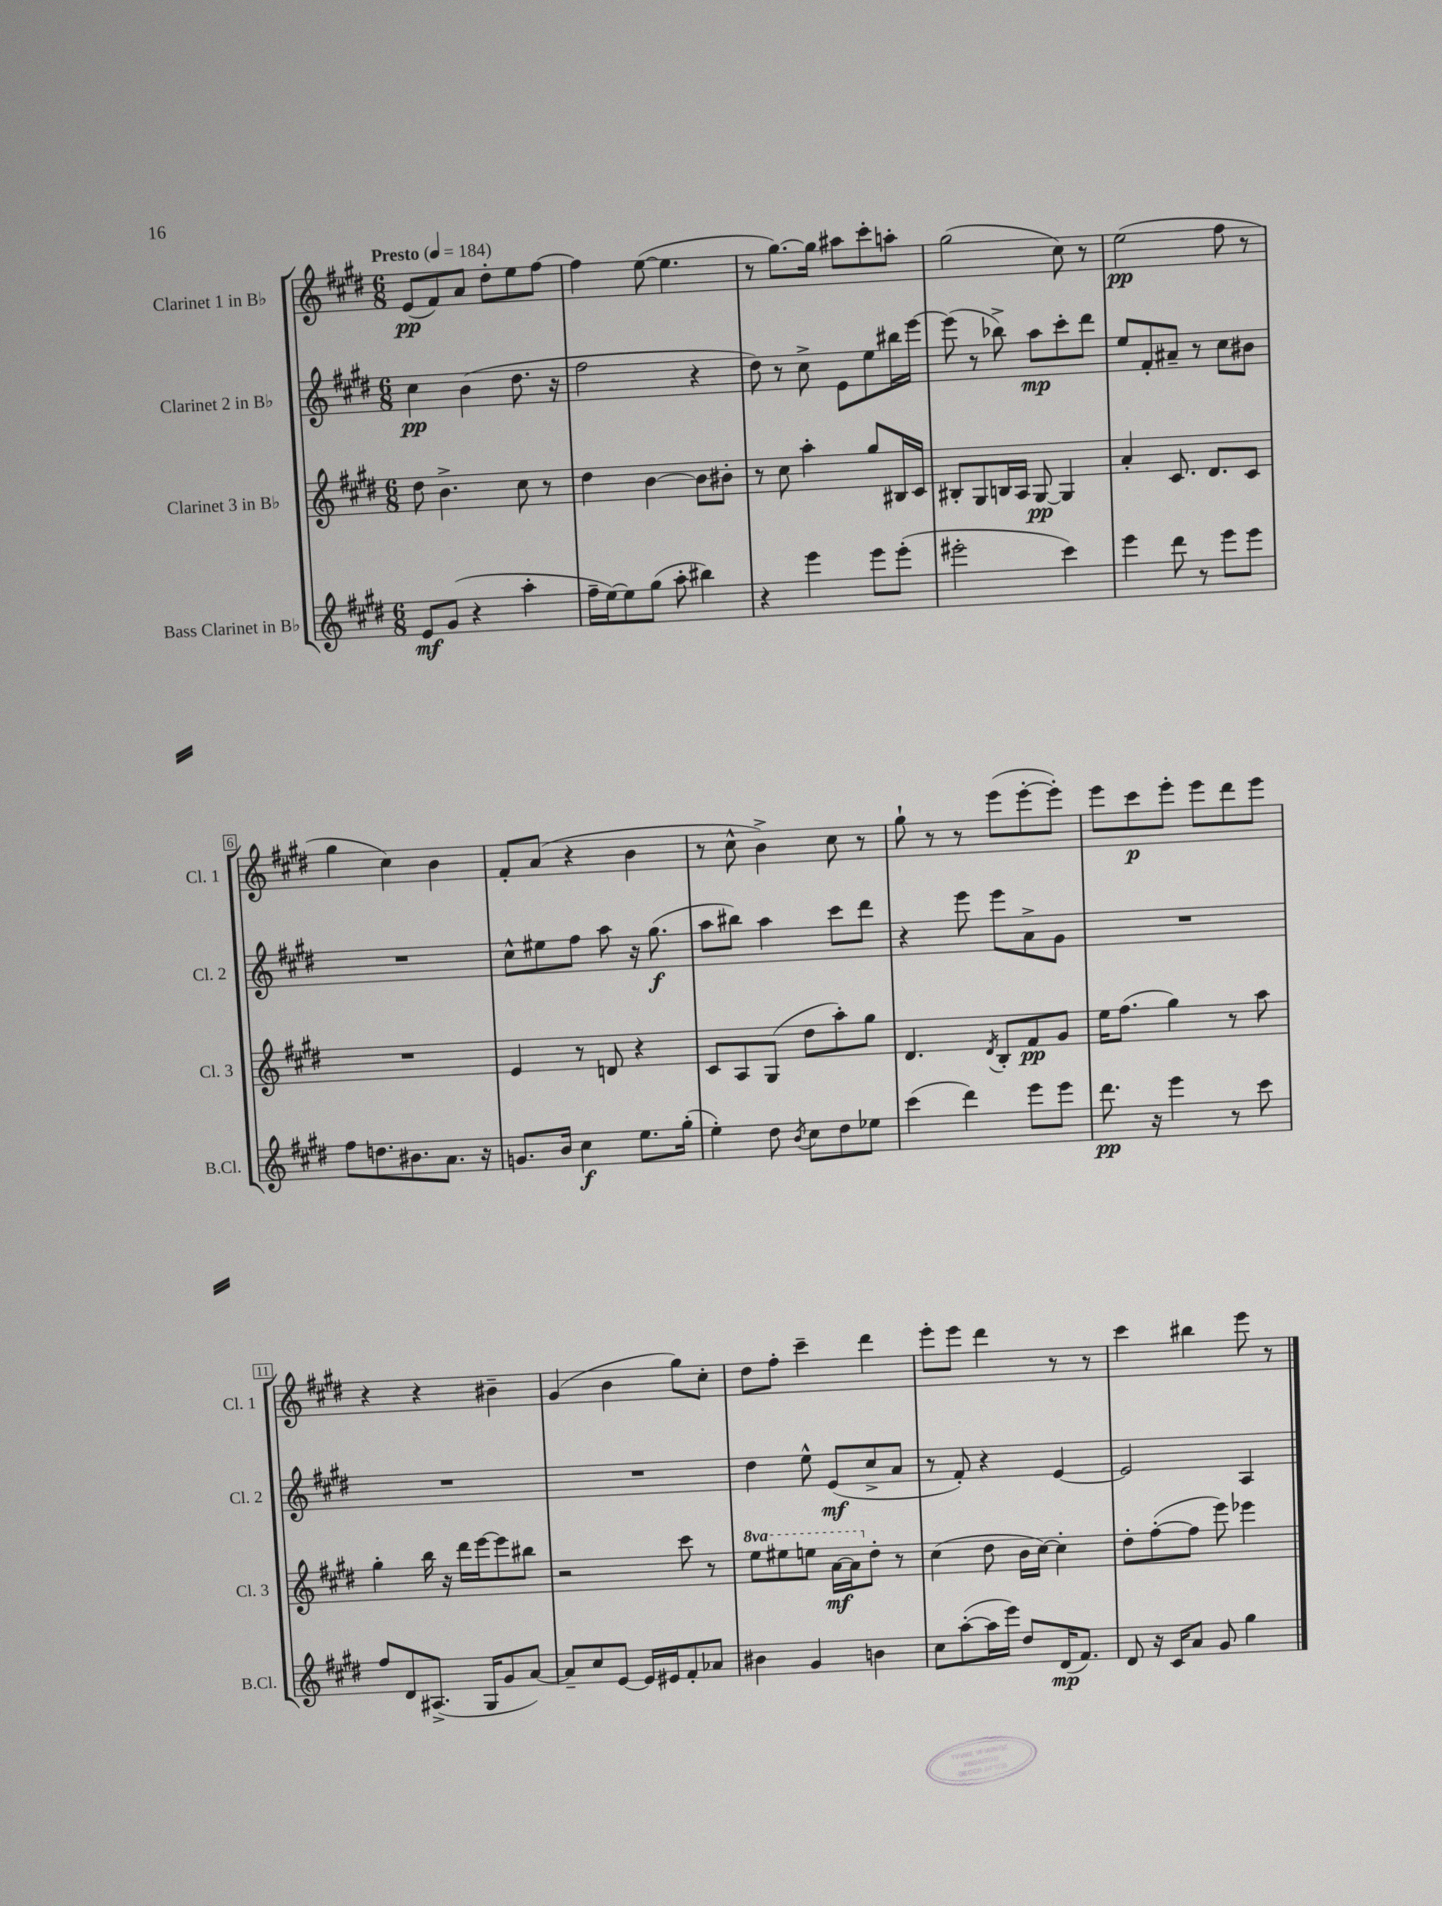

**kern	**kern	**kern	**kern
*staff4	*staff3	*staff2	*staff1
*clefG2	*clefG2	*clefG2	*clefG2
*k[f#c#g#d#]	*k[f#c#g#d#]	*k[f#c#g#d#]	*k[f#c#g#d#]
*M6/8	*M6/8	*M6/8	*M6/8
*MM184	*MM184	*MM184	*MM184
8e	8dd#	4cc#	(8e
(8g#	4.b^	.	8f#)
4r	.	(4b	8a
.	.	.	8dd#'
4aa'	8cc#	8.dd#	8ee
.	8r	.	[8ff#
.	.	16r	.
=	=	=	=
16ff#~	4dd#	2ff#	4ff#]
[16ee)	.	.	.
8ee]	.	.	.
(8gg#	[4b	.	([8ee
8aa'	.	.	4.ee]
4bb#)	8b]	4r	.
.	8b#'	.	.
=	=	=	=
4r	8r	8dd#)	8r
.	8cc#	8r	[8.gg#)
4eee	4aa'	8cc#^	.
.	.	.	16gg#]
.	.	8e	8aa#
8eee	8gg#	8ee	8ccc#'
(8eee'	16B#	16bb#	8aa'
.	16c#	[16eee	.
=	=	=	=
2eee#'	8B#'	(8eee]	(2gg#
.	8G#	8r	.
.	16B	8bb-^)	.
.	16A	.	.
.	[8G#	8aa	.
4ccc#)	4G#]	8ccc#'	8cc#)
.	.	8ddd#	8r
=	=	=	=
4eee	4a'	8ee	(2ee
.	.	8f#'	.
8ddd#	8.c#	8a#~	.
8r	.	8r	.
.	8.d#	.	.
8eee	.	8cc#	8ff#
8eee	8c#	8b#	8r
=	=	=	=
8ff#	2.r	2.r	4gg#
8.dd	.	.	.
.	.	.	4cc#)
8.b#	.	.	.
8.a	.	.	4b
16r	.	.	.
=	=	=	=
8.g	4e	8cc#^^	8f#'
.	.	8ee#	(8a
16b	.	.	.
4cc#	8r	8ff#	4r
.	8d	8aa	.
8.ee	4r	16r	4b
.	.	(8.gg#	.
(16gg#'	.	.	.
=	=	=	=
4ee')	8c#	8aa	8r
.	8A	8bb#)	8cc#^^
8dd#	(8G#	4aa	4b^)
8qb	.	.	.
8cc#	8dd#	.	.
8dd#	8aa')	8ccc#	8cc#
8ee-	8gg#	8ddd#	8r
=	=	=	=
(4ccc#	4.d#	4r	8gg#`
.	.	.	8r
4ddd#)	.	8eee	8r
.	8qd#	.	.
.	8B'	8eee	(8eee
8eee	8f#	8a^	[8eee'
8eee	8g#	8g#	8eee'])
=	=	=	=
8.ddd#	16ee	2.r	8eee
.	(8.ff#	.	.
.	.	.	8ccc#
16r	.	.	.
4eee	4gg#)	.	8eee'
.	.	.	8eee
8r	8r	.	8ddd#
8ccc#	8aa	.	8eee
=	=	=	=
8ff#	4gg#'	2.r	4r
8d#	.	.	.
(8.A#^	16bb	.	4r
.	16r	.	.
.	16ddd#	.	.
16G#	[16eee	.	.
8g#	8eee]	.	4b#~
[8a)	8bb#	.	.
=	=	=	=
8a~]	2r	2.r	(4g#
8cc#	.	.	.
[8e	.	.	4b
16e]	.	.	.
16e#	.	.	.
8f#'	8ccc#	.	8gg#)
8a-	8r	.	8cc#'
=	=	=	=
4b#	8eee	4dd#	8dd#
.	8eee#	.	8ff#'
4g#	8eee	8ee^^	4ccc#~
.	[16aa	(8e	.
.	16aa]	.	.
4b	8dd#'	8cc#^	4ddd#
.	8r	8a	.
=	=	=	=
8cc#	(4cc#	8r	8eee'
([8aa'	.	8f#')	8eee
16aa]	8dd#	4r	4ddd#
16eee)	.	.	.
8dd#	16b	.	.
.	[16cc#)	.	.
(16d#	4cc#']	[4e	8r
8.f#)	.	.	.
.	.	.	8r
=	=	=	=
8d#	8dd#'	2e]	4ccc#
16r	([8ff#'	.	.
16c#	.	.	.
8a	8ff#]	.	4bb#
8g#	8eee)	.	.
4gg#	4eee-	4A	8eee
.	.	.	8r
==	==	==	==
*-	*-	*-	*-
